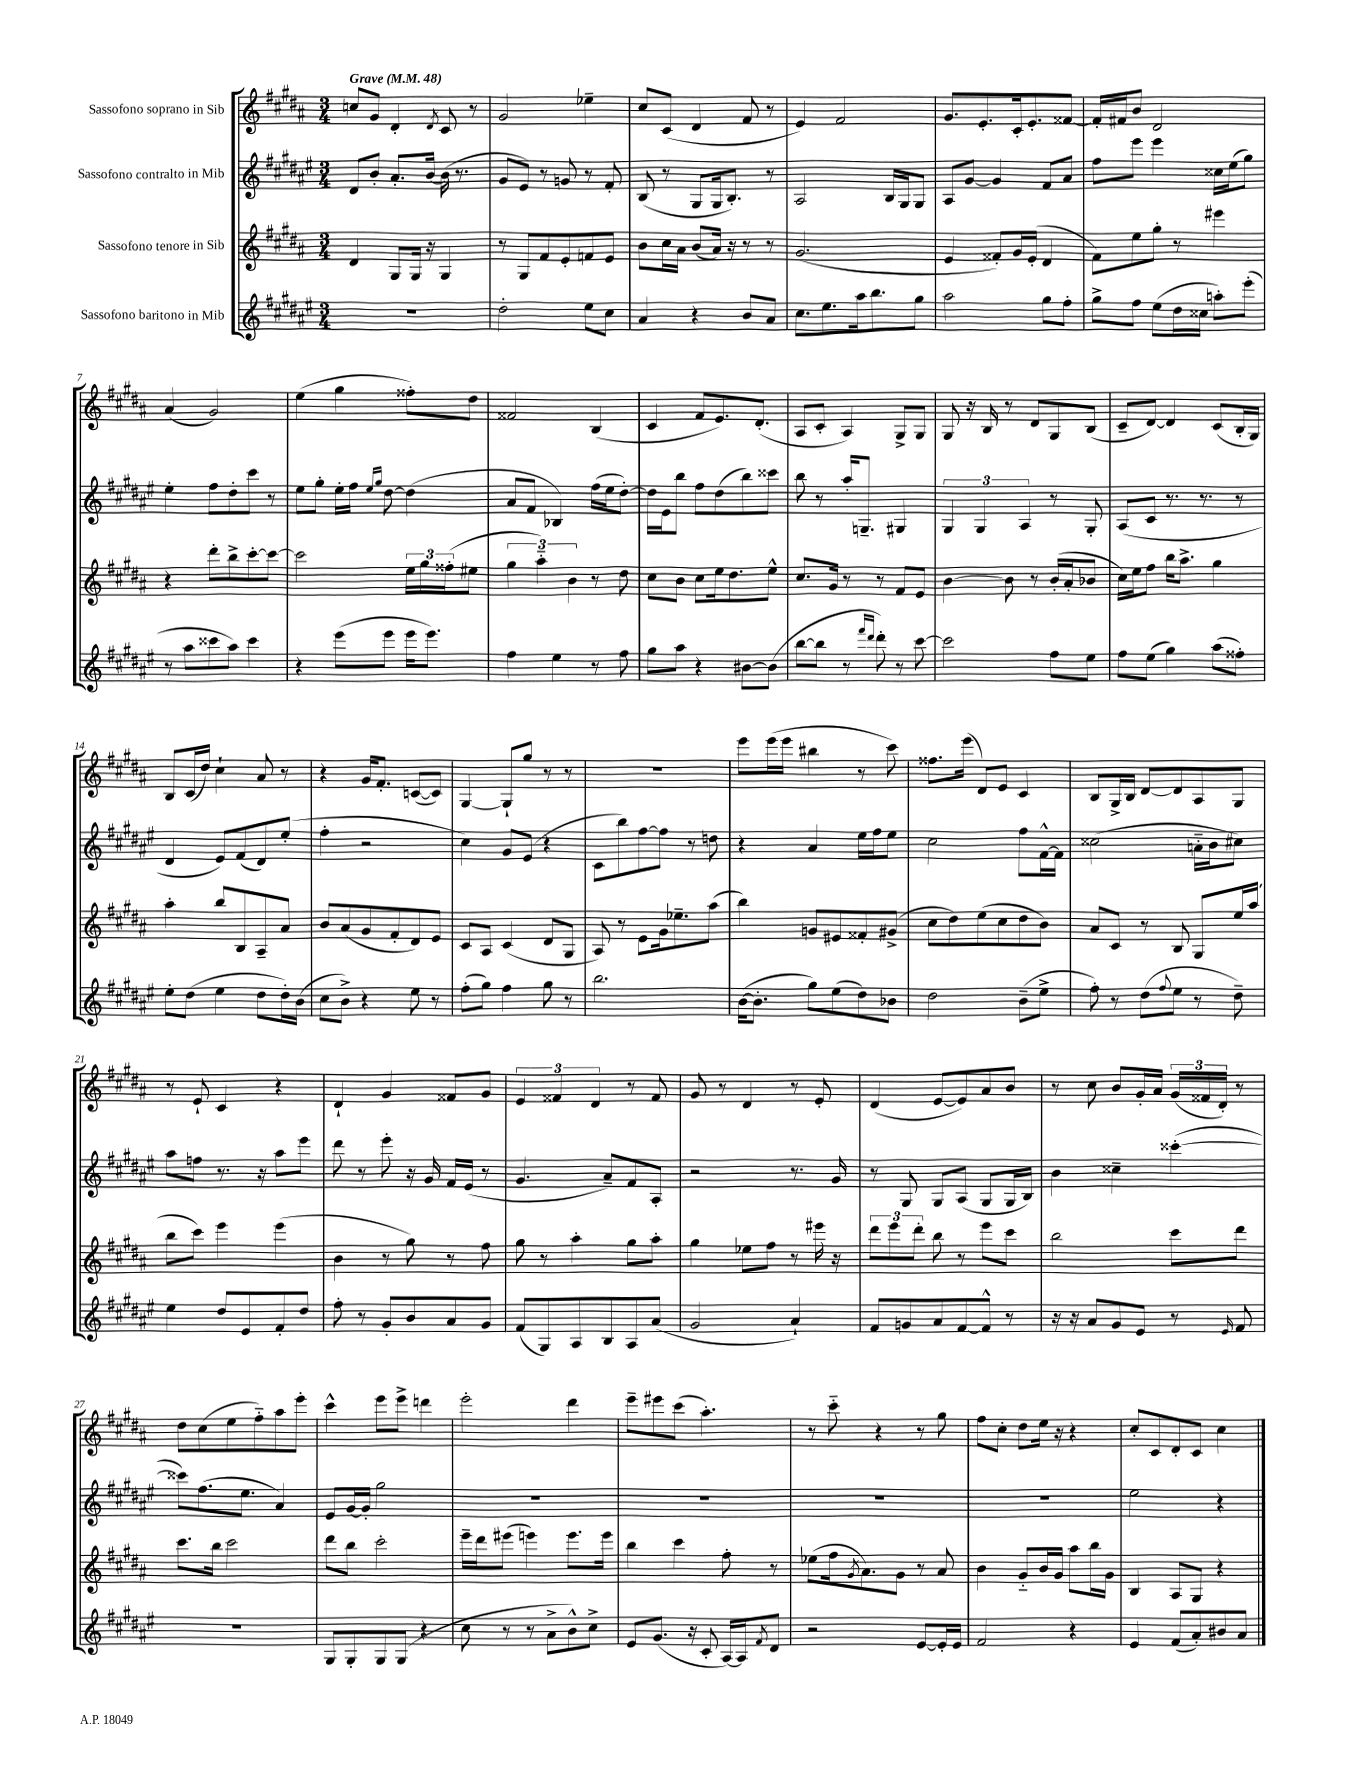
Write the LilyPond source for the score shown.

<<
\new StaffGroup <<
\new Staff = "s0" \with { instrumentName = "Sassofono soprano in Sib" } {
    \clef treble \key b \major \numericTimeSignature \time 3/4 \tempo "Grave" 4 = 48
    c''8 gis'8 dis'4-. \acciaccatura { dis'8 } cis'8 r8 |
    gis'2 ees''4-- |
    cis''8 cis'8( dis'4 fis'8 r8 |
    e'4) fis'2 |
    gis'8. e'8.-. cis'16-. e'8.-. fisis'8~ |
    fisis'16-. fis'16 b'8 dis'2 |
    ais'4( gis'2) |
    e''4( gis''4 fisis''8-.) dis''8 |
    fisis'2 b4( |
    cis'4 fis'8 e'8.) dis'8.-.( |
    ais8 cis'8-. ais4) gis8-> gis8 |
    gis8 r16 b16 r8 dis'8 gis8 b8( |
    cis'8-- dis'8~) dis'4 cis'8( b16-. gis16) |
    b8 cis'16( dis''16) cis''4-! ais'8 r8 |
    r4 gis'16 fis'8.-. c'8~( c'8) |
    gis4~ gis8-! gis''8 r8 r8 |
    R2. |
    e'''8 e'''16( e'''16 bis''4 r8 cis'''8) |
    fisis''8. e'''16( dis'8) e'8 cis'4 |
    b8 gis16-> b16 dis'8~ dis'8 ais8 gis8 |
    r8 e'8-! cis'4 r4 |
    dis'4-! gis'4 fisis'8 gis'8 |
    \tuplet 3/2 { e'4 fisis'4 dis'4 } r8 fisis'8 |
    gis'8 r8 dis'4 r8 e'8-. |
    dis'4( e'8~ e'8) ais'8 b'8 |
    r8 cis''8 b'8 gis'16-. ais'16 \tuplet 3/2 { gis'16( fisis'16 dis'16-.) } r8 |
    dis''8 cis''8( e''8 fis''8-_) ais''8 e'''8-. |
    cis'''4-^ e'''8 e'''8-> d'''4 |
    e'''2-. dis'''4 |
    e'''8-- eis'''8 cis'''8( ais''4.-.) |
    r8 cis'''8-_ r4 r8 gis''8 |
    fis''8 cis''8-. dis''8 e''16 r16 r4 |
    cis''8-. cis'8 dis'8-. cis'8 cis''4 \bar "|." |
}
\new Staff = "s1" \with { instrumentName = "Sassofono contralto in Mib" } {
    \clef treble \key fis \major \numericTimeSignature \time 3/4
    dis'8 b'8-. ais'8.-. b'16~ b'16( r8. |
    gis'8 eis'8) r8 g'8 r8 fis'8-. |
    b8( r8 gis8 gis16 b8.-.) r8 |
    ais2 b16 gis16 gis8 |
    ais8 gis'8~ gis'4 fis'8 ais'8 |
    fis''8 eis'''8 eis'''4 cisis''16 eis''16( gis''8) |
    eis''4-. fis''8 dis''8-. cis'''8 r8 |
    eis''8 gis''8-. eis''16-. fis''16 \grace { eis''16 gis''16 } dis''8~ dis''4( |
    ais'8 fis'8 bes4) fis''16( eis''16 dis''8~-.) |
    dis''16 eis'16 b''8 fis''8 dis''8( b''8) cisis'''8 |
    b''8 r8 ais''16-. g8.-- gis4 |
    \tuplet 3/2 { gis4 gis4 ais4 } r8 gis8-. |
    ais8( cis'8 r8. r8. r8 |
    dis'4 eis'8) fis'8( dis'8) eis''8-.( |
    fis''4-. r2 |
    cis''4) gis'8 eis'8( r4 |
    cis'8 b''8) fis''8~ fis''8 r8 d''8 |
    r4 ais'4 eis''16 fis''16 eis''8 |
    cis''2 fis''8 fis'16~-^ fis'16 |
    cisis''2( a'16-_ b'16 cis''8) |
    ais''8 f''8 r8. r16 ais''8 eis'''8 |
    dis'''8 r8 eis'''8-. r16 gis'16 fis'16 eis'16( r8 |
    gis'4. ais'8--) fis'8 ais8-. |
    r2 r8. gis'16 |
    r8 gis8 gis8 ais8( gis8 gis16 b16) |
    b'4 cisis''4-- cisis'''4~-.( |
    cisis'''8) fis''8.( eis''8. ais'4) |
    eis'8 gis'16~ gis'16-. gis''2 |
    R2. |
    R2. |
    R2. |
    R2. |
    eis''2 r4 \bar "|." |
}
\new Staff = "s2" \with { instrumentName = "Sassofono tenore in Sib" } {
    \clef treble \key b \major \numericTimeSignature \time 3/4
    dis'4 gis8 gis16 r16 gis4 |
    r8 gis8 fis'8 e'8-. f'8 e'8 |
    b'8 cis''16 ais'16 b'8( ais'16) r16 r8 r8 |
    gis'2.( |
    e'4 fisis'8-.) gis'16 e'16-.( dis'4 |
    fis'8) e''8 gis''8-. r8 eis'''4 |
    r4 dis'''8-. b''8-> cis'''8~-. cis'''8~ |
    cis'''2 \tuplet 3/2 { e''16 gis''16 fisis''16-.( } eis''8 |
    \tuplet 3/2 { gis''4 ais''4-_) b'4 } r8 dis''8 |
    cis''8 b'8 cis''8 e''16 dis''8. e''8-^ |
    cis''8. gis'16 r8 r8 fis'8 e'8 |
    b'4~ b'8 r8 b'16-.( ais'16-. bes'8 |
    cis''16) e''16 fis''8 b''16 ais''8.-> gis''4 |
    ais''4-. b''8 b8 ais8-- ais'8 |
    b'8 ais'8( gis'8 fis'8-. dis'8) e'8 |
    cis'8 ais8 cis'4( dis'8 gis8 |
    ais8) r8 e'8 gis'16 ees''8.-- ais''8( |
    b''4) g'8 eis'8 fisis'8-. gis'8->( |
    cis''8 dis''8) e''8( cis''8 dis''8 b'8) |
    ais'8 cis'8 r8 b8 gis8 e''16 ais''16( |
    b''8 cis'''8) e'''4 e'''4( |
    b'4 r8 gis''8) r8 fis''8 |
    gis''8 r8 ais''4-. gis''8 ais''8-. |
    gis''4 ees''8 fis''8 r8 eis'''16 r16 |
    \tuplet 3/2 { dis'''8 e'''8 dis'''8-. } b''8 r8 e'''8 cis'''8 |
    b''2 cis'''8 dis'''8 |
    cis'''8. b''16 cis'''2 |
    dis'''8 b''8 cis'''2-. |
    e'''16-- dis'''16 eis'''8( e'''4) e'''8. e'''16 |
    b''4 cis'''4 fis''8-. r8 |
    ees''8( fis''16 \acciaccatura { gis'8 } ais'8.) gis'8 r8 ais'8 |
    b'4 gis'8-_ b'16 gis'16 ais''8 b''16 gis'16 |
    b4 ais8 gis8 r4 \bar "|." |
}
\new Staff = "s3" \with { instrumentName = "Sassofono baritono in Mib" } {
    \clef treble \key fis \major \numericTimeSignature \time 3/4
    R2. |
    dis''2-. eis''8 cis''8 |
    ais'4 r4 b'8 ais'8 |
    cis''8. eis''8. ais''16 b''8. gis''8 |
    ais''2 gis''8 fis''8-. |
    gis''8-> fis''8 eis''8( dis''16 cisis''16 a''8-.) eis'''8-.( |
    r8 ais''8 cisis'''8 ais''8) cisis'''4 |
    r4 eis'''8( eis'''8 eis'''16 eis'''8.) |
    fis''4 eis''4 r8 fis''8 |
    gis''8 ais''8 r4 bis'8~ bis'8( |
    b''8~ b''8 r8 \grace { fis'''16 dis'''16 } dis'''8-.) r8 cis'''8~ |
    cis'''2 fis''8 eis''8 |
    fis''8 eis''8( gis''4) ais''8( fisis''8-.) |
    eis''8-. dis''8( eis''4 dis''8 dis''16-.) b'16( |
    cis''8 b'8->) r4 eis''8 r8 |
    fis''8-.( gis''8) fis''4 gis''8 r8 |
    b''2. |
    b'16~( b'8.-. gis''8) eis''8( dis''8) bes'8 |
    dis''2 b'8--( eis''8-> |
    fis''8-.) r8 dis''8( \appoggiatura { fis''8 } eis''8 r8 dis''8--) |
    eis''4 dis''8 eis'8 fis'8-. dis''8 |
    fis''8-. r8 gis'8-. b'8 ais'8 gis'8 |
    fis'8( gis8) ais8 b8 ais8 ais'8( |
    gis'2 ais'4-!) |
    fis'8 g'8 ais'8 fis'8~ fis'8-^ r8 |
    r16 r16 ais'8 gis'8 eis'8 r8 \grace { eis'16 } fis'8 |
    R2. |
    gis8 gis8-. gis8 gis8( r4 |
    cis''8 r8 r8 ais'8-> b'8-^) cis''8-> |
    eis'8 gis'8.( r16 cis'8-. ais16~) ais16 \acciaccatura { fis'8 } dis'8 |
    r2 eis'8~ eis'16-. eis'16 |
    fis'2 r4 |
    eis'4 fis'8( ais'8-.) bis'8 ais'8 \bar "|." |
}
>>
>>
